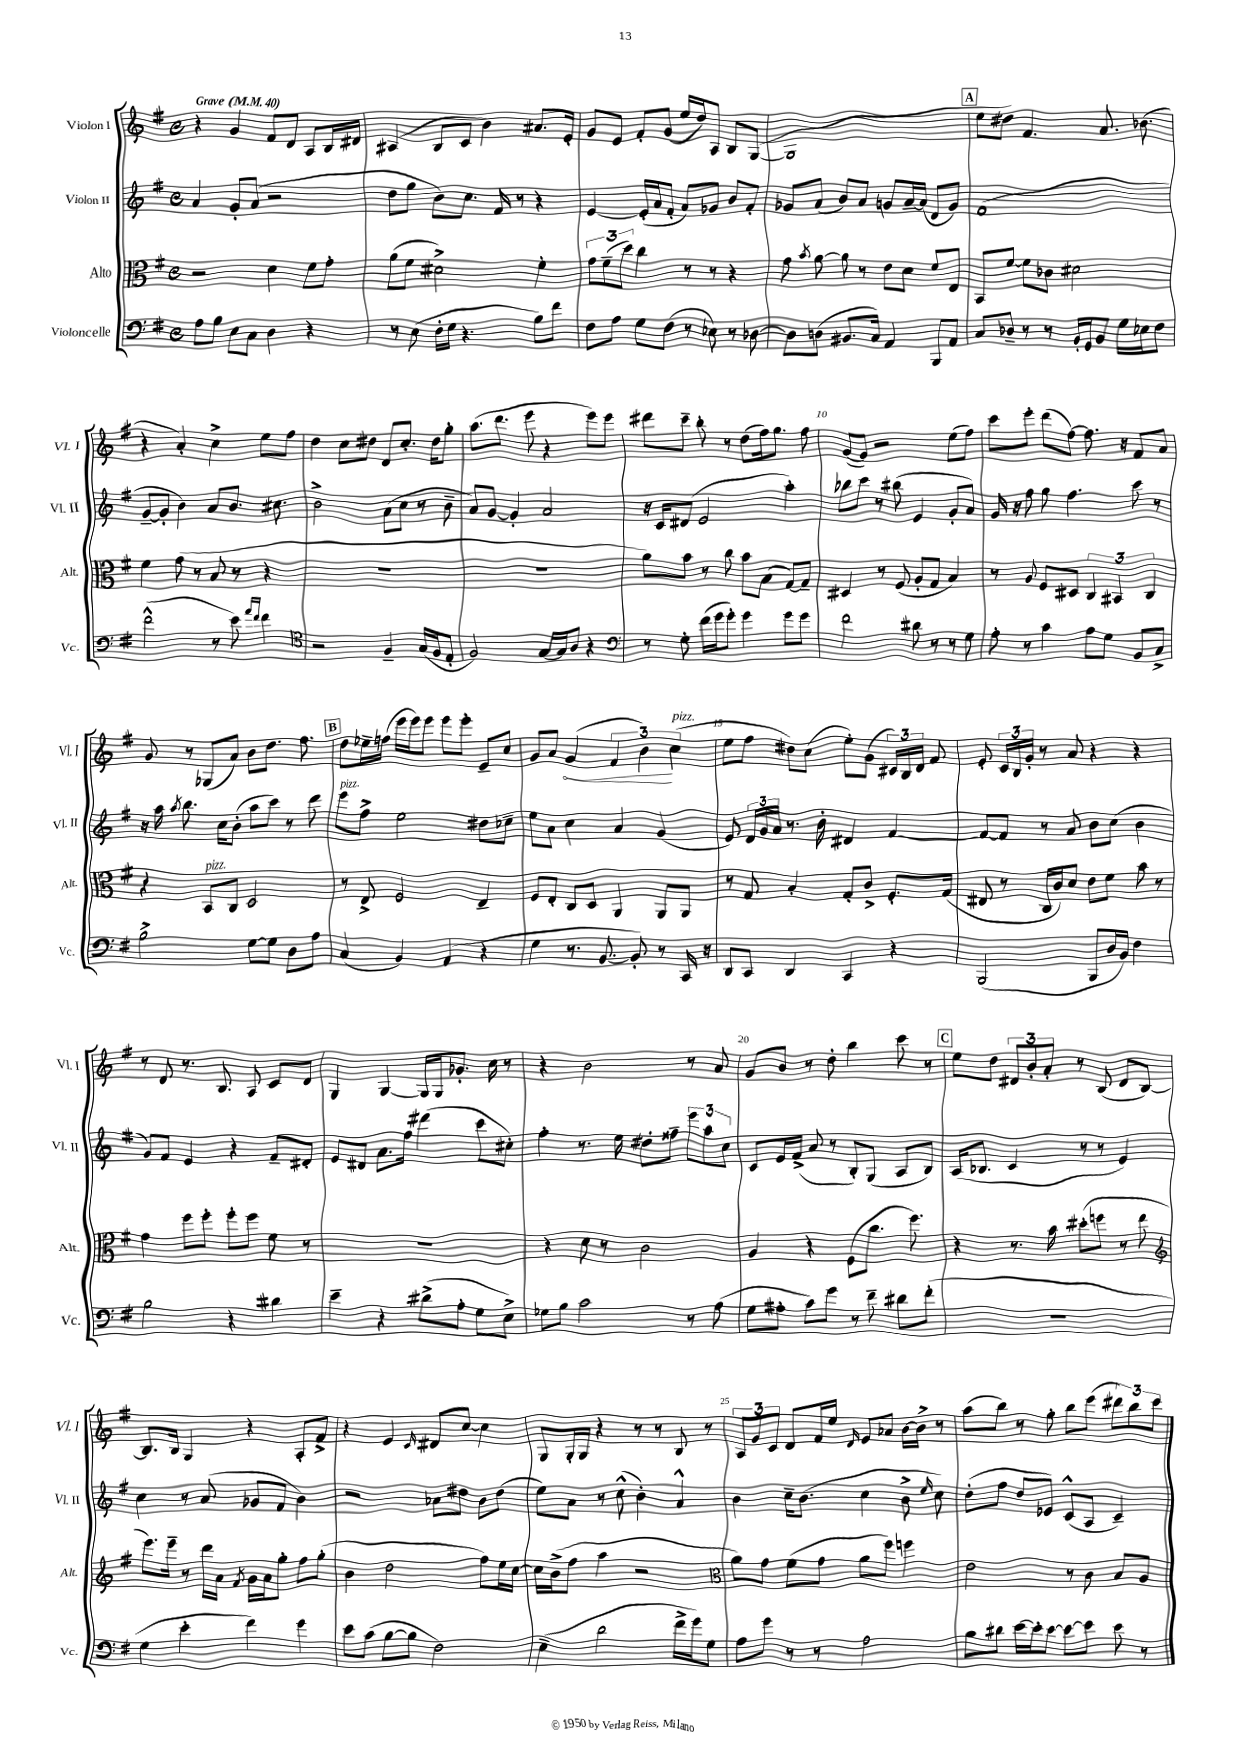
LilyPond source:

<<
\new StaffGroup <<
\new Staff = "s0" \with { instrumentName = "Violon I" shortInstrumentName = "Vl. I" } {
    \clef treble \key g \major \defaultTimeSignature \time 4/4 \tempo "Grave" 4 = 40
    \autoBeamOff r4 g'4 fis'8[ d'8] a8[ b16 dis'16] |
    ais4( b8[ c'8] b'4) ais'8.[ e'16]-. |
    g'8[ e'8] fis'8[-. g'8]( e''16[ d''16) a8] b8[ g8]~( |
    g1 |
    \mark \markup { \box "A" } e''8[ dis''8]) fis'4. a'8. bes'8.( |
    r4 a'4-.) c''4-> e''8[ fis''8] |
    d''4 c''8[ dis''8] d'8[ c''8.]-. dis''16[ g''8]-. |
    a''8.[( d'''8.] e'''8 r4 e'''8[) e'''8] |
    dis'''8[ c'''8]-- b''8-. r8 d''8[( fis''16) g''8.] fis''8 |
    g'8[~( g'8]) r2 e''8[( fis''8]) |
    c'''8[ e'''8]-. d'''8[( fis''8]~) fis''8. r16 fis'8[ a'8] |
    g'8 r8 ges8[( a'8]) b'8[ d''8.] fis''8. |
    \mark \markup { \box "B" } d''8[ ees''16-- f''16]( e'''16[ e'''16) e'''8] e'''8[ e'''8]-. e'8[-- c''8] |
    g'8[ a'8] \once \override Hairpin.circled-tip = ##t g'4\<( \tuplet 3/2 { fis'4 b'4\!) c''4^\markup { \italic "pizz." }( } |
    e''8[ fis''8] dis''8[) c''8]( e''8[-.) g'8]( \tuplet 3/2 { cis'16[) b16 d'16] } fis'8 |
    e'8-. \tuplet 3/2 { c'16[ b16 g'16]-. } r8 a'8 r4 r4 |
    r8 d'8 r8. b8. a8 c'8[ d'8] |
    g4 g4~ g16[ g16 ges'8.]-. c''16 r8 |
    r4 b'2 r8 a'8 |
    g'8[ b'8] r8 d''8-. b''4 c'''8 r8 |
    \mark \markup { \box "C" } e''8[ d''8] \tuplet 3/2 { dis'8[ b'8-. a'8]-. } r8 b8( dis'8[ b8]~) |
    b8.[ b16] g4 r4 a8[-. fis'8]-> |
    r4 e'4 \grace { c'16 } dis'8[ c''8]~ c''4 |
    g8[ g16-. g16] r4 r8 r8 b8 r8 |
    \tuplet 3/2 { a8[ g'8 c'8] } d'8[ fis'16 e''16] \grace { d'16 } e'8[ aes'8] b'16[~ b'16]-> r8 |
    a''8[( b''8]) r8 g''8-. b''8[ e'''8]( \tuplet 3/2 { dis'''8[) b''8 c'''8] } \bar "|." |
}
\new Staff = "s1" \with { instrumentName = "Violon II" shortInstrumentName = "Vl. II" } {
    \clef treble \key g \major \defaultTimeSignature \time 4/4
    \autoBeamOff a'4 g'8[-. a'8]( r2 |
    d''8[ g''8] b'8[) c''8.] fis'16 r8 r4 |
    e'4~ e'16[-.( a'16 fis'8]-. a'8[) ges'8] b'8[ fis'8]-. |
    ges'8[ a'8]( b'8[) a'8] g'8[ a'16~-- a'16]( d'8[ g'8]) |
    \mark \markup { \box "A" } fis'1( |
    g'8[~-- g'8]-. b'4) a'8[ b'8.] cis''8. |
    b'2-> a'8[( c''8] r8 b'8-- |
    a'8[) g'8]~ g'4-. a'2 |
    r16 c'16[ dis'8]( e'2 a''4-.) |
    bes''8[ c'''8] r8 bis''8( e'4 g'8[-. a'8]) |
    g'16 r16 fis''8 g''8 fis''4. c'''8 r8 |
    r16 a''16 \acciaccatura { a''8 } b''8. c''16[ b'8]-.( a''8[ c'''8]) r8 d'''8 |
    \mark \markup { \box "B" } e'''8[^\markup { \italic "pizz." } fis''8]-> e''2 dis''8[ ces''8]-- |
    e''8[ a'8] c''4 a'4 g'4( |
    e'8) \tuplet 3/2 { d'16[ g'16 a'16] } r8. b'16-. dis'4 fis'4~ |
    fis'8[~ fis'8] r8 a'8 b'8[ c''8]( b'4 |
    g'8[) fis'8] e'4 r4 fis'8[-- dis'8]-. |
    e'8[ dis'8] a'8.[ fis''16] dis'''4( c'''8[ cis''8]-.) |
    fis''4-. r8. e''16 dis''8[-. fisis''8]-- \tuplet 3/2 { e'''8[ a''8 c''8] } |
    c'8[ e'16 fis'16]->( a'8 r8 b8[-.) g8]( a8[ b8]) |
    \mark \markup { \box "C" } a16[( bes8.] c'4 r8 r8 e'4) |
    c''4 r8 a'8( ges'8[ fis'8] b'4) |
    r2 aes'8[ dis''8] b'8[ dis''8]( |
    e''8[) a'8] r8 c''8-^( b'4-.) a'4-^ |
    b'4 c''16[-- b'8.]( c''4 b'8-> \grace { e''16 } c''8) |
    d''8[-.( fis''8] d''8[ ees'8]) c'8[-^( a8] c'4--) \bar "|." |
}
\new Staff = "s2" \with { instrumentName = "Alto" shortInstrumentName = "Alt." } {
    \clef alto \key g \major \defaultTimeSignature \time 4/4
    \autoBeamOff r2 d'4 fis'8[ g'8]-. |
    a'8[( fis'8] dis'2->) fis'4-. |
    \tuplet 3/2 { g'8[ fis'8--( d''8]) } c''4 r8 r8 r4 |
    g'8 \acciaccatura { b'8 } a'8~ a'8 r8 e'8[ d'8] fis'8[ e8] |
    \mark \markup { \box "A" } b,8[ fis'8]~ fis'8[ ces'8] dis'2 |
    fis'4 g'8( r8 b8 r8 r4 |
    R1 |
    R1 |
    a'8[) b'8] r8 c''8 b'8[ b8]( g8[~) g8]-- |
    dis4 r8 fis8( a8[-. g8] b4) |
    r8 a8 fis8[ dis8] \tuplet 3/2 { c4 bis,4 c4 } |
    r4 b,8[^\markup { \italic "pizz." } c8] d2 |
    \mark \markup { \box "B" } r8 e8-> fis2 e4-- |
    fis8[ e8]-. c8[ d8] a,4 a,8[ a,8] |
    r8 g8 b4-. g8[-. c'8]-> fis8.[-. g16]( |
    eis8 r8 c16[ c'16) d'8] e'8[ fis'8] b'8 r8 |
    g'4 fis''8[ fis''8]-. fis''8[-. fis''8] fis'8 r8 |
    r1 |
    r4 d'8 r8 c'2 |
    a4 r4 fis8[( c''8.] fis''8.) |
    \mark \markup { \box "C" } r4 r8. b'16 dis''8[-.( f''8] r8 e''8 |
    \clef treble e'''8.[) e'''16]-- r8 d'''16[ a'16] \acciaccatura { fis'8 } g'16[ a'16 g''8]-. fis''8[ g''8]-.( |
    b'4 d''2 fis''8[) e''16 c''16]~ |
    c''16[ b'16->( fis''8] a''4 r2 |
    \clef alto a'8[) g'8] fis'8[( g'8] a'8[ fis''8]) f''4 |
    e'2 r8 c'8 b8[ a8] \bar "|." |
}
\new Staff = "s3" \with { instrumentName = "Violoncelle" shortInstrumentName = "Vc." } {
    \clef bass \key g \major \defaultTimeSignature \time 4/4
    \autoBeamOff a8[ b8] e8[ c8] d4 r4 |
    r8 e8( fis16[-. g16] r4. b8[) fis'8] |
    fis8[ a8] g8[ fis8]( r8 ees8) r8 des8~ |
    des8[ d8]( bis,8.[ c16]) a,4 b,,8[ a,8] |
    \mark \markup { \box "A" } c8[ des8]-- r8 r8 b,16[-. g,16 b,8] g16[ ees16 fis8] |
    fis'2-^( r8 e'8) \grace { a'16[ fis'16] } fis'4 |
    \clef tenor r2 fis4-- g16[( fis16 e8]-. |
    fis2) g16[~ g16 a8] r4 |
    \clef bass r8 g8-. fis'16[( g'16 g'8]-.) g'4 g'8[ g'8] |
    fis'2 dis'8 r8 r8 g8 |
    a8-. r8 c'4 a8[ g8] b,8[ c8]-> |
    b2-> g8[~ g8] d8[ a8] |
    \mark \markup { \box "B" } c4( b,4) a,4( r4 |
    g4 r8. b,8.~ b,8-.) r8 c,16 r16 |
    d,8[ c,8] d,4 c,4 r4 |
    b,,2( b,,8[ d16 b,16]) fis4 |
    b2 r4 dis'4 |
    e'4-- r4 dis'8[->( a8]-. g8[ e8]->) |
    ges8[ b8] c'2 r8 a8( |
    g8[ ais8]-. c'8[) g'8] r8 fis'8-- dis'8[ fis'8]-.( |
    \mark \markup { \box "C" } R1 |
    g4 e'4-. fis'4) g'4 |
    e'8[ c'8]( b8[~ b8] fis2) |
    e4--( d'2 fis'16[-> g'16) g8] |
    a8[ g'8] r8 r8 a2 |
    b8[ dis'8] e'16[~ e'16-. e'8]~ e'8[~ e'8] e'8 r8 \bar "|." |
}
>>
>>
\layout { \context { \Score \override BarNumber.break-visibility = ##(#f #t #t) barNumberVisibility = #(every-nth-bar-number-visible 5) } }
